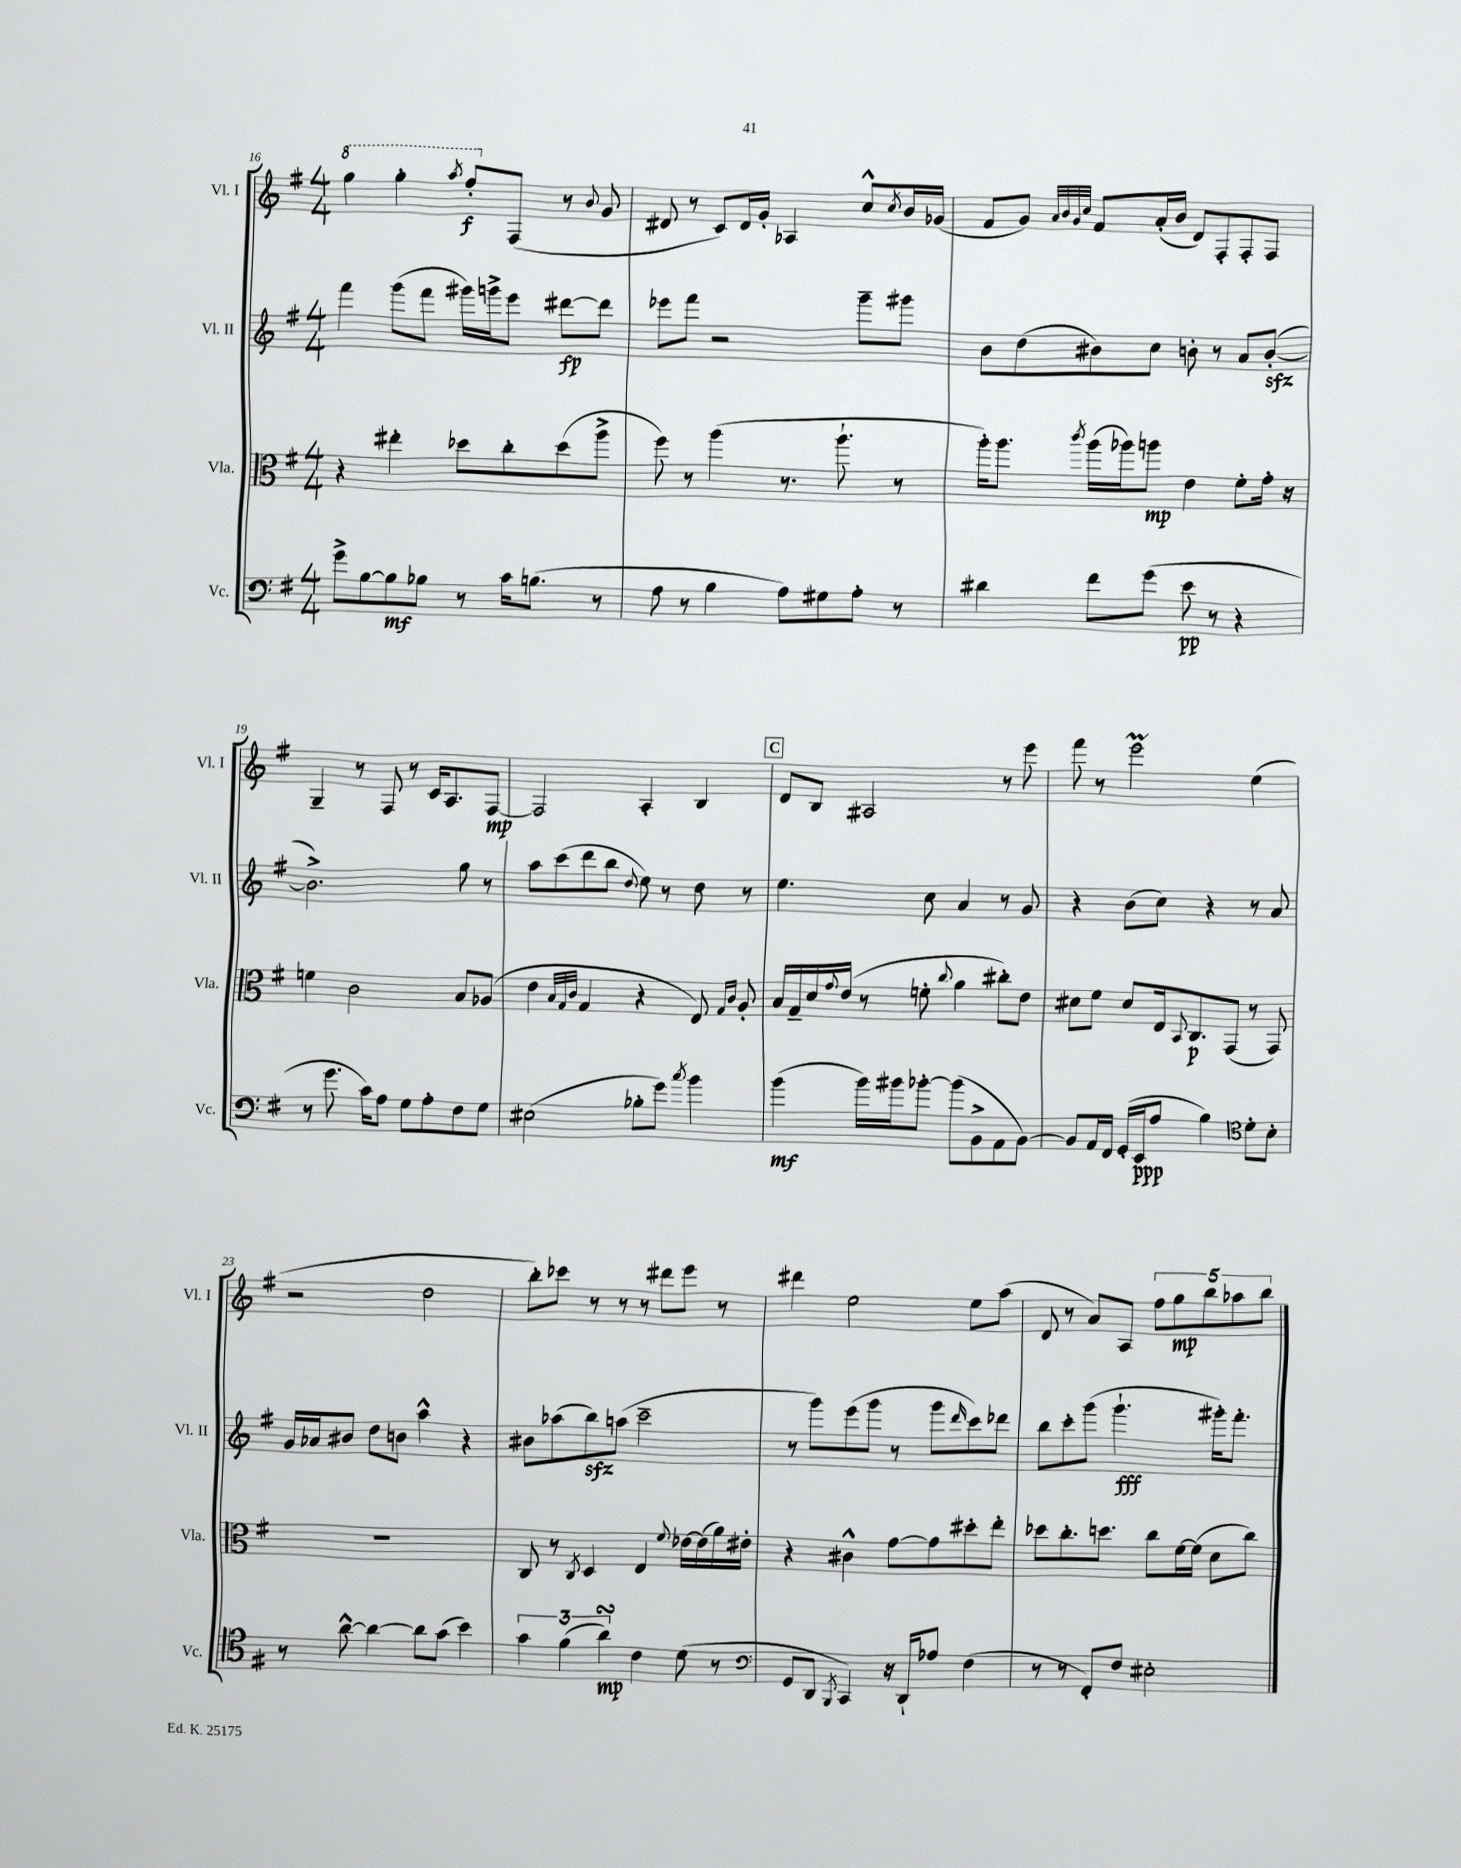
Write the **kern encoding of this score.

**kern	**kern	**kern	**kern
*staff4	*staff3	*staff2	*staff1
*clefF4	*clefC3	*clefG2	*clefG2
*k[f#]	*k[f#]	*k[f#]	*k[f#]
*M4/4	*M4/4	*M4/4	*M4/4
8g^	4r	4fff#	4ggg
[8B	.	.	.
8B]	4ee#'	(8ggg	4ggg'
8B-	.	8fff#	.
.	.	.	8qaaa
8r	8dd-	16ggg#)	8fff#'
.	.	16ggg^	.
16c	8cc'	8eee	(8F#
(8.B	.	.	.
.	(8dd-	[8ddd#	8r
.	.	.	8qqb
8r	8aa^	8ddd#]	8g
=	=	=	=
8A	8ff#)	8eee-	8d#
8r	8r	8fff#	8r
4B	(4aa	2r	8c)
.	.	.	16d#
.	.	.	16g'
8A)	8.r	.	4A-
8G#	.	.	.
.	8.aa`	.	.
8A'	.	8ggg~	8cc^^
.	.	.	8qcc
8r	8r	8ggg#	16b
.	.	.	(16g-
=	=	=	=
4d#	16aa')	8b	8f#
.	8.aa	.	.
.	.	(8dd	8g)
.	.	.	32qqa
.	.	.	32qqb
.	.	.	32qqg
.	8qccc	.	32qqcc
8f#	(16aa	8b#)	8f#
.	16aa-)	.	.
(8g	8aa	8cc	(16a'
.	.	.	16b
8e	4e	8b'	8d)
8r	.	8r	8F#'
4r	8f#'	8a	8F#'
.	16g'	([8b'	8F#
.	16r	.	.
=	=	=	=
8r	4f	2.b^])	4G~
8.g	.	.	.
.	2c	.	8r
16c)	.	.	.
8A	.	.	8F#
8G	.	.	8r
8A'	.	.	16c
.	.	.	8.A
8F#	8B	8gg	.
8G	(8A-	8r	[8F#
=	=	=	=
(2E#	4e	8aa	2F#]
.	.	(8ccc	.
.	32qqB	.	.
.	32qqG	.	.
.	32qqc	.	.
.	4G	8ddd	.
.	.	8bb	.
.	.	8qqdd	.
8B-'	4r	8ee)	4A'
8g)	.	8r	.
8qcc	.	.	.
4b	8E)	8dd	4B
.	16qqG	.	.
.	16qqc	.	.
.	8A'	8r	.
=	=	=	=
(4b	16B	4.ee	8d
.	16G~	.	.
.	16d	.	8B
.	8qqg	.	.
.	(16e	.	.
16b)	8r	.	2A#
16b#	.	.	.
[8b-'	8f'	8cc	.
.	8qqcc	.	.
(8b-]	4a	4a	.
8BB^	.	.	.
8AA	8cc#')	8r	8r
[8BB)	8e	8g	8eee
=	=	=	=
8BB]	8d#	4r	8fff#
16AA	8f#	.	8r
16FF#	.	.	.
(16GG'	8d#	(8b	2eee
16EE	.	.	.
8A	16E	8cc)	.
.	8qqBB	.	.
.	8.C	.	.
4B)	.	4r	.
.	(8GG	.	.
*clefC4	*	*	*
8d'	8r	8r	(4ee
8B'	8GG)	8a	.
=	=	=	=
8r	1r	16g	2r
.	.	16a-	.
[8a^^	.	8b#	.
4a_	.	8dd	.
.	.	8b	.
8a]	.	4aa^^	2dd
(8g	.	.	.
4b)	.	4r	.
=	=	=	=
6g	8C	8b#	8bb')
.	8r	(8aa-	8ccc-
(6f#	.	.	.
.	8qC	.	.
.	4D	8bb)	8r
6a)	.	.	.
.	.	(8aa	8r
4c	4E	2ccc~	8r
.	.	.	8ddd#
.	8qqf#	.	.
(8d	[16e-	.	8eee
.	(16e-]	.	.
8r	16a)	.	8r
.	16e#'	.	.
=	=	=	=
*clefF4	*	*	*
8GG	4r	8r	4ddd#
8DD	.	8ggg)	.
8qBBB	.	.	.
4CC)	4c#^^	(8eee	2ee
.	.	8ggg	.
16r	[8g	8r	.
16DD`	.	.	.
8A-	8g]	8ggg	.
.	.	16qqddd	.
(4F#	8dd#'	8ccc)	8ee
.	8ee'	8ddd-	(8aa
=	=	=	=
8r	8dd-	8bb	8d
8r	8.cc'	8ccc'	8r
8FF#')	.	(8ggg	8a)
.	8.dd	.	.
8F#	.	4.ggg`	8A
2E#'	8cc	.	10ff#
.	.	.	10gg
.	[16f#	.	.
.	(16f#]	.	.
.	.	.	10bb
.	8d	16ggg#')	.
.	.	.	10aa-
.	.	8.fff#'	.
.	8cc)	.	.
.	.	.	10bb
==	==	==	==
*-	*-	*-	*-
